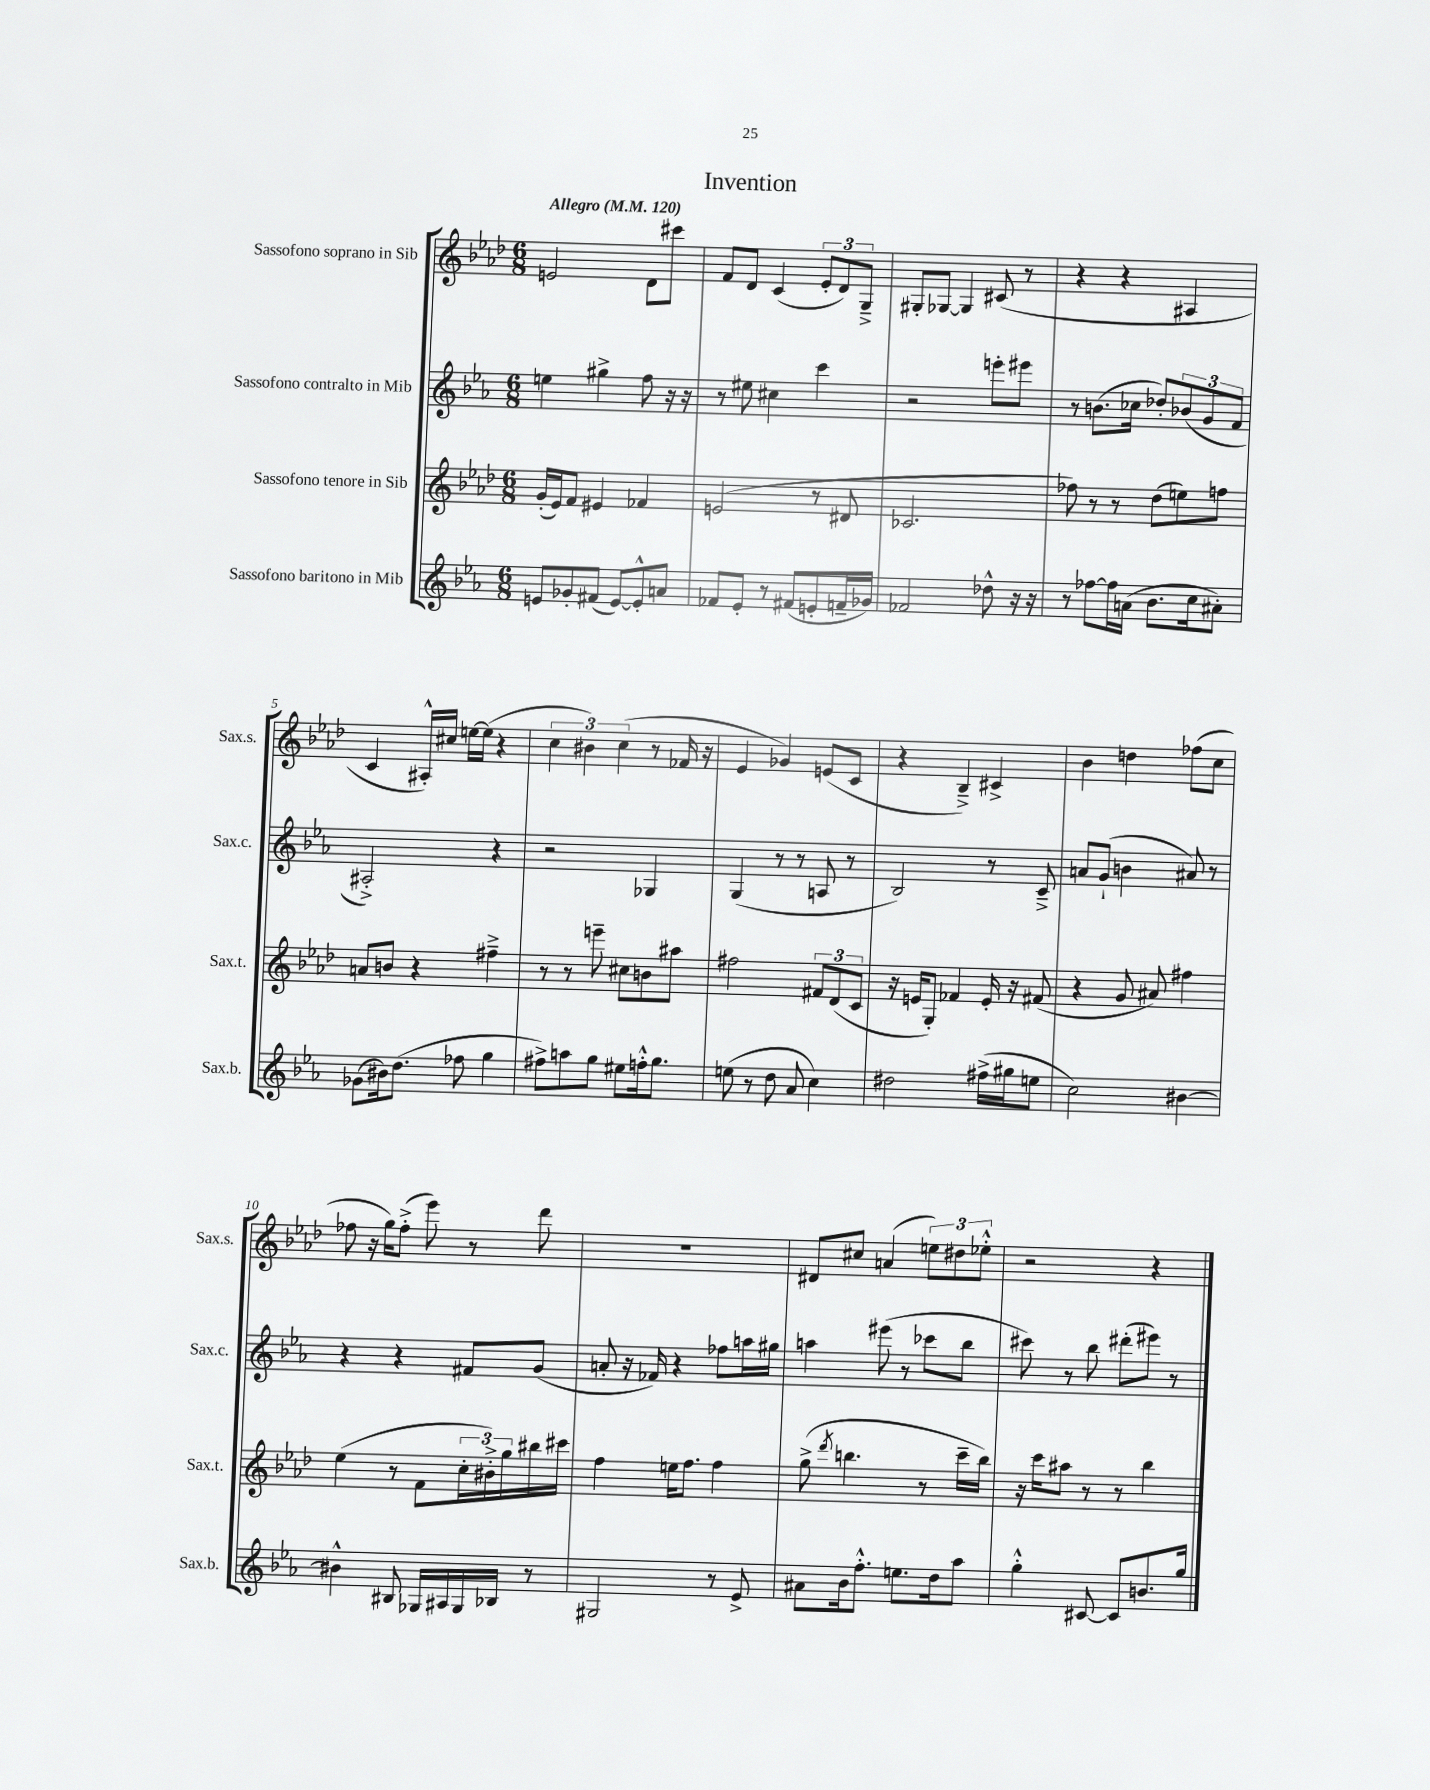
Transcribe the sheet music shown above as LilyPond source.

\header { title = "Invention" }
<<
\new StaffGroup <<
\new Staff = "s0" \with { instrumentName = "Sassofono soprano in Sib" shortInstrumentName = "Sax.s." } {
    \clef treble \key aes \major \numericTimeSignature \time 6/8 \tempo "Allegro" 4 = 120
    e'2 des'8 cis'''8 |
    f'8 des'8 c'4( \tuplet 3/2 { ees'8-. des'8) g8---> } |
    gis8-. ges8~ ges4 cis'8( r8 |
    r4 r4 ais4 |
    c'4 ais16-.-^) cis''16 e''16~ e''16( r4 |
    \tuplet 3/2 { c''4 bis'4) c''4( } r8 fes'16 r16 |
    ees'4 ges'4) e'8( c'8 |
    r4 bes4--->) cis'4-> |
    bes'4 d''4 fes''8( c''8 |
    fes''8 r16 g''16) fes''8-.->( ees'''8) r8 des'''8 |
    R2. |
    dis'8 cis''8 a'4( \tuplet 3/2 { e''8) dis''8 ees''8-.-^ } |
    r2 r4 \bar "|." |
}
\new Staff = "s1" \with { instrumentName = "Sassofono contralto in Mib" shortInstrumentName = "Sax.c." } {
    \clef treble \key ees \major \numericTimeSignature \time 6/8
    e''4 gis''4-> f''8 r16 r16 |
    r8 eis''8 cis''4 c'''4 |
    r2 e'''8-. eis'''8 |
    r8 b'8.( ces''16 des''8-.) \tuplet 3/2 { bes'8( g'8 f'8 } |
    ais2-.->) r4 |
    r2 ges4 |
    g4( r8 r8 a8 r8 |
    bes2) r8 c'8---> |
    a'8 g'8-!( b'4 ais'8) r8 |
    r4 r4 fis'8 g'8( |
    a'8-. r16 fes'16) r4 fes''8 a''16 gis''16 |
    a''4 eis'''8( r8 ces'''8 bes''8 |
    cis'''8) r8 bes''8 dis'''8-.( eis'''8) r8 \bar "|." |
}
\new Staff = "s2" \with { instrumentName = "Sassofono tenore in Sib" shortInstrumentName = "Sax.t." } {
    \clef treble \key aes \major \numericTimeSignature \time 6/8
    g'16-.( ees'16) f'8 eis'4 fes'4 |
    e'2( r8 dis'8 |
    ces'2. |
    fes''8) r8 r8 des''8( e''8) f''8 |
    a'8 b'8 r4 fis''4---> |
    r8 r8 e'''8-- cis''8 b'8 ais''8 |
    fis''2 \tuplet 3/2 { fis'8 des'8( c'8 } |
    r16 e'16 g8-.) fes'4 e'16-. r16 fis'8( |
    r4 g'8 ais'8) fis''4 |
    ees''4( r8 f'8 \tuplet 3/2 { c''16-. bis'16-.->) g''16 } bis''16 cis'''16 |
    f''4 e''16 f''8. f''4 |
    g''8->( \acciaccatura { des'''8 } b''4. r8 c'''16-- b''16) |
    r16 c'''16 ais''8 r8 r8 bes''4 \bar "|." |
}
\new Staff = "s3" \with { instrumentName = "Sassofono baritono in Mib" shortInstrumentName = "Sax.b." } {
    \clef treble \key ees \major \numericTimeSignature \time 6/8
    e'8 ges'8-. fis'8( e'8~) e'8-.-^ a'8 |
    fes'8 ees'8-. r8 fis'8( e'8-. f'16-- ges'16) |
    fes'2 des''8-^ r16 r16 |
    r8 fes''8~ fes''16 a'16( bes'8. c''16 ais'8-.) |
    ges'8( bis'16) d''8.( fes''8 g''4 |
    fis''8->) a''8 g''8 eis''8 f''16-.-^ g''8. |
    e''8( r8 d''8 aes'8 c''4) |
    dis''2 fis''16->( gis''16 e''8 |
    c''2) bis'4~ |
    bis'4-^ bis8 ges16 ais16 ges16 bes16 r8 |
    gis2 r8 ees'8-> |
    ais'8 bes'16 f''8.-.-^ e''8. d''16 aes''8 |
    g''4-.-^ cis'8~ cis'8 b'8. g''16 \bar "|." |
}
>>
>>
